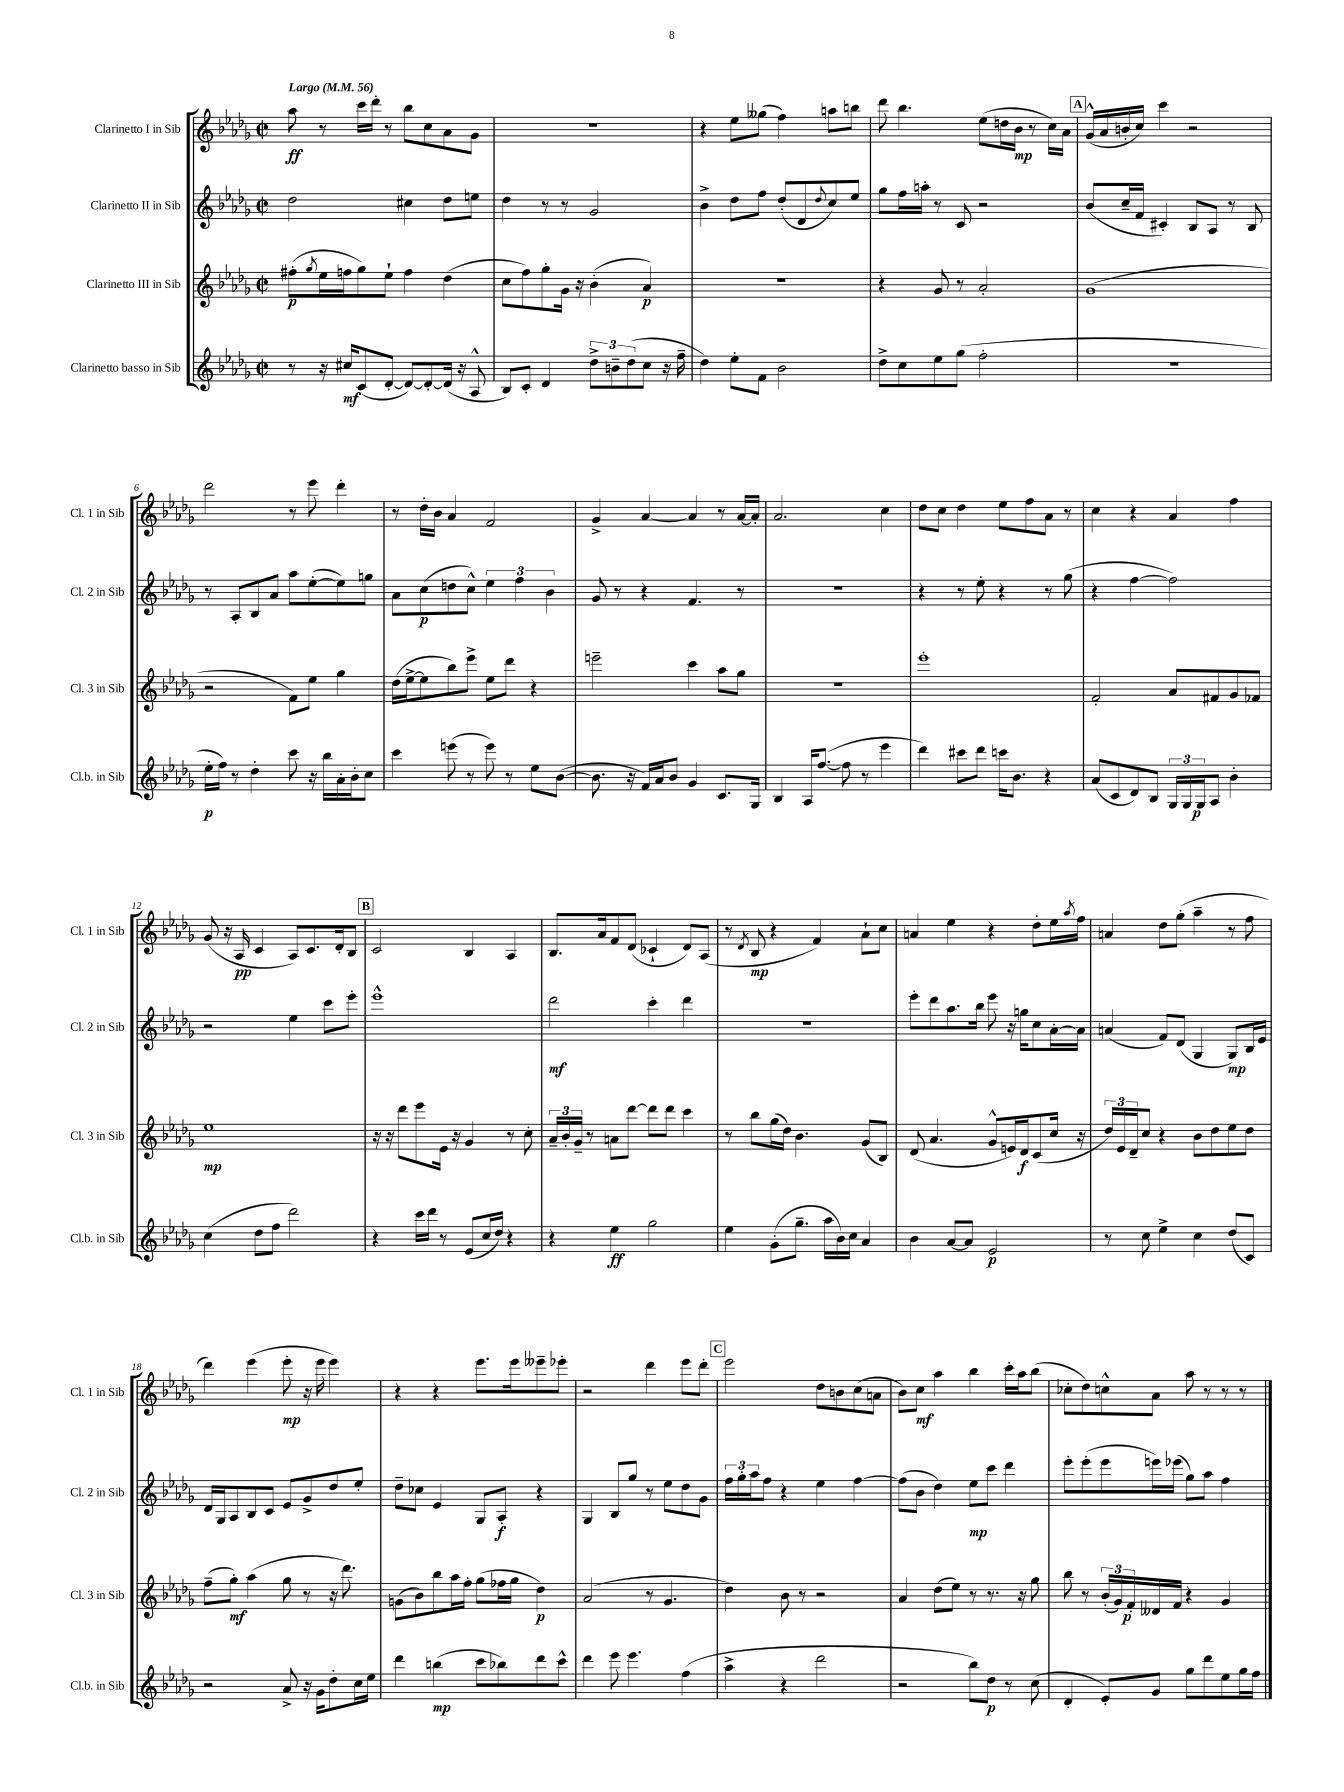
<<
\new StaffGroup <<
\new Staff = "s0" \with { instrumentName = "Clarinetto I in Sib" shortInstrumentName = "Cl. 1 in Sib" } {
    \clef treble \key des \major \defaultTimeSignature \time 2/2 \tempo "Largo" 4 = 56
    aes''8\ff r8 c'''16 des'''16-. r8 bes''8 c''8 aes'8 ges'8 |
    r1 |
    r4 ees''8 geses''8( f''4) a''8 b''8 |
    des'''8 bes''4. ees''8( d''16 bes'16\mp r8 c''16) aes'16 |
    \mark \markup { \box "A" } ges'16-^( aes'16 b'16-. c''16) c'''4 r2 |
    des'''2 r8 ees'''8 des'''4-. |
    r8 des''16-. bes'16 aes'4 f'2 |
    ges'4-> aes'4~ aes'4 r8 aes'16~ aes'16-. |
    aes'2. c''4 |
    des''8 c''8 des''4 ees''8 f''8 aes'8 r8 |
    c''4 r4 aes'4 f''4 |
    ges'8( r16 aes16\pp c'4 aes8) c'8. des'16-. bes8 |
    \mark \markup { \box "B" } c'2 bes4 aes4 |
    bes8. aes'16 f'8 des'8( ces'4-! des'8) aes8( |
    r8 \acciaccatura { des'8 } bes8\mp r4 f'4) aes'8-! c''8 |
    a'4 ees''4 r4 des''8-. ees''16 \acciaccatura { aes''8 } f''16 |
    a'4 des''8 ges''8-.( aes''4-- r8 f''8 |
    des'''4) ees'''4( ees'''8-.\mp r16 ees'''16 ees'''4) |
    r4 r4 ees'''8. ees'''16 eeses'''8-- ees'''8-. |
    r2 des'''4 ees'''8 des'''8-. |
    \mark \markup { \box "C" } ees'''2 des''8 b'8 c''8( a'8 |
    bes'8) c''8\mf aes''4 bes''4 c'''16-. aes''16 bes''8( |
    ces''8-. des''8) c''8-^ aes'8 aes''8 r8 r8 r8 \bar "|." |
}
\new Staff = "s1" \with { instrumentName = "Clarinetto II in Sib" shortInstrumentName = "Cl. 2 in Sib" } {
    \clef treble \key des \major \defaultTimeSignature \time 2/2
    des''2 cis''4 des''8 e''8 |
    des''4 r8 r8 ges'2 |
    bes'4-> des''8 f''8 des''8-.( des'8 \appoggiatura { des''8 } c''8) ees''8 |
    ges''8 f''16 a''16-. r8 c'8 r2 |
    \mark \markup { \box "A" } bes'8( c''16-- f'16 cis'4-.) bes8 aes8 r8 bes8 |
    r8 aes8-. bes8 aes'8 aes''8 ees''8~-.( ees''8) g''8 |
    aes'8 c''8\p( d''8 c''8-^) \tuplet 3/2 { ees''4 f''4 bes'4 } |
    ges'8 r8 r4 f'4. r8 |
    r1 |
    r4 r8 ees''8-. r4 r8 ges''8( |
    r4 f''4~ f''2) |
    r2 ees''4 c'''8 ees'''8-. |
    \mark \markup { \box "B" } ees'''1-^ |
    des'''2\mf c'''4-. des'''4 |
    r1 |
    ees'''8-. des'''8 aes''8. bes''16 ees'''8 r16 g''16 c''8 aes'16~-. aes'16 |
    a'4( f'8) des'8( ges4 ges8\mp) bes16 ees'16 |
    des'16 ges16 aes8 bes8 c'8 ees'8 ges'8-> des''8 ees''8-. |
    des''8-- ces''8 ees'4 ges8 aes8-.\f r4 |
    ges4 bes8 ges''8 r8 ees''8 des''8 ges'8 |
    \mark \markup { \box "C" } \tuplet 3/2 { f''16 ges''16-. aes''16 } f''8 r4 ees''4 f''4~ |
    f''8( bes'8 des''4) ees''8\mp c'''8 des'''4 |
    ees'''8-. ees'''8-.( ees'''8 e'''16) ees'''16( ges''8) aes''8 f''4 \bar "|." |
}
\new Staff = "s2" \with { instrumentName = "Clarinetto III in Sib" shortInstrumentName = "Cl. 3 in Sib" } {
    \clef treble \key des \major \defaultTimeSignature \time 2/2
    fis''8-.\p( \acciaccatura { ges''8 } ees''16 f''16 ges''8) ees''8-! f''4 des''4( |
    c''8 f''8) ges''8-. ges'16 r16 bes'4-.( aes'4\p) |
    r1 |
    r4 ges'8 r8 aes'2-. |
    \mark \markup { \box "A" } ges'1( |
    r2 f'8) ees''8 ges''4 |
    des''16( ees''16~-> ees''8 bes''8) ees'''8-> ees''8 des'''8 r4 |
    e'''2-- c'''4 aes''8 ges''8 |
    r1 |
    ees'''1-. |
    f'2-. aes'8 fis'8 ges'8 fes'8 |
    ees''1\mp |
    \mark \markup { \box "B" } r16 r16 des'''8 ees'''8 ees'16 r16 ges'4 r8 c''8-. |
    \tuplet 3/2 { aes'16-- bes'16-. ges'16-- } r8 a'8 des'''8~ des'''8 des'''8 c'''4 |
    r8 bes''8 ges''16( des''16) bes'4. ges'8( bes8) |
    des'8( aes'4. ges'8-^ e'16) des'16\f c'8( c''16 r16 |
    \tuplet 3/2 { des''16) ees'16 des'16-- } c''8 r4 bes'8 des''8 ees''8 des''8 |
    f''8--( ges''8-.\mf) aes''4( ges''8 r8 r16 des'''8.) |
    g'8( bes'8) bes''8 aes''16 f''16-. ges''8( fes''16 ges''16 des''4\p) |
    aes'2( r8 ges'4. |
    \mark \markup { \box "C" } des''4) bes'8 r8 r2 |
    aes'4 des''8( ees''8) r8 r8. r16 ges''8 |
    bes''8 r8 \tuplet 3/2 { bes'16-.( ges'16) f'16-.\p } deses'16 f'16 r4 ges'4 \bar "|." |
}
\new Staff = "s3" \with { instrumentName = "Clarinetto basso in Sib" shortInstrumentName = "Cl.b. in Sib" } {
    \clef treble \key des \major \defaultTimeSignature \time 2/2
    r8 r16 cis''16\mf c'8( des'8~-. des'8~) des'8~-. des'16( r16 aes8-^ |
    bes8) c'8-. des'4 \tuplet 3/2 { des''8-> b'8-- des''8( } c''8 r16 f''16-- |
    des''4) ees''8-. f'8 bes'2 |
    des''8-> c''8 ees''8 ges''8( f''2-. |
    \mark \markup { \box "A" } R1 |
    ees''16-.\p f''16) r8 des''4-. c'''8 r16 bes''16 aes'16-. bes'16-. c''8 |
    c'''4 e'''8( r8 e'''8) r8 ees''8 bes'8~( |
    bes'8. r16 f'16) aes'16 bes'8 ges'4 c'8. ges16 |
    bes4 aes16 f''8.~( f''8 r8 ees'''4 |
    des'''4) cis'''8 des'''8 c'''16 bes'8. r4 |
    aes'8( c'8 des'8) bes8 \tuplet 3/2 { ges16 ges16 ges16\p } aes8 bes'4-. |
    c''4( des''8 f''8 des'''2) |
    \mark \markup { \box "B" } r4 c'''16 des'''16 r8 ees'8( c''16 des''16) r4 |
    r4 ees''4\ff ges''2 |
    ees''4 ges'8-.( ges''8.-- aes''16 bes'16) c''16 aes'4 |
    bes'4 aes'8~ aes'8 ees'2\p |
    r8 c''8 ees''4-> c''4 des''8( c'8) |
    r2 aes'8-> r16 ges'16 des''8-. c''16 ees''16 |
    des'''4 b''4\mp( c'''8 bes''8) des'''8 c'''8-^ |
    des'''4 ees'''8 ees'''4. f''4( |
    \mark \markup { \box "C" } aes''4-> r4 des'''2 |
    r2 bes''8) des''8\p r8 c''8( |
    des'4-. ees'8-.) ges'8 ges''8 des'''8 ees''8 ges''16 f''16 \bar "|." |
}
>>
>>
